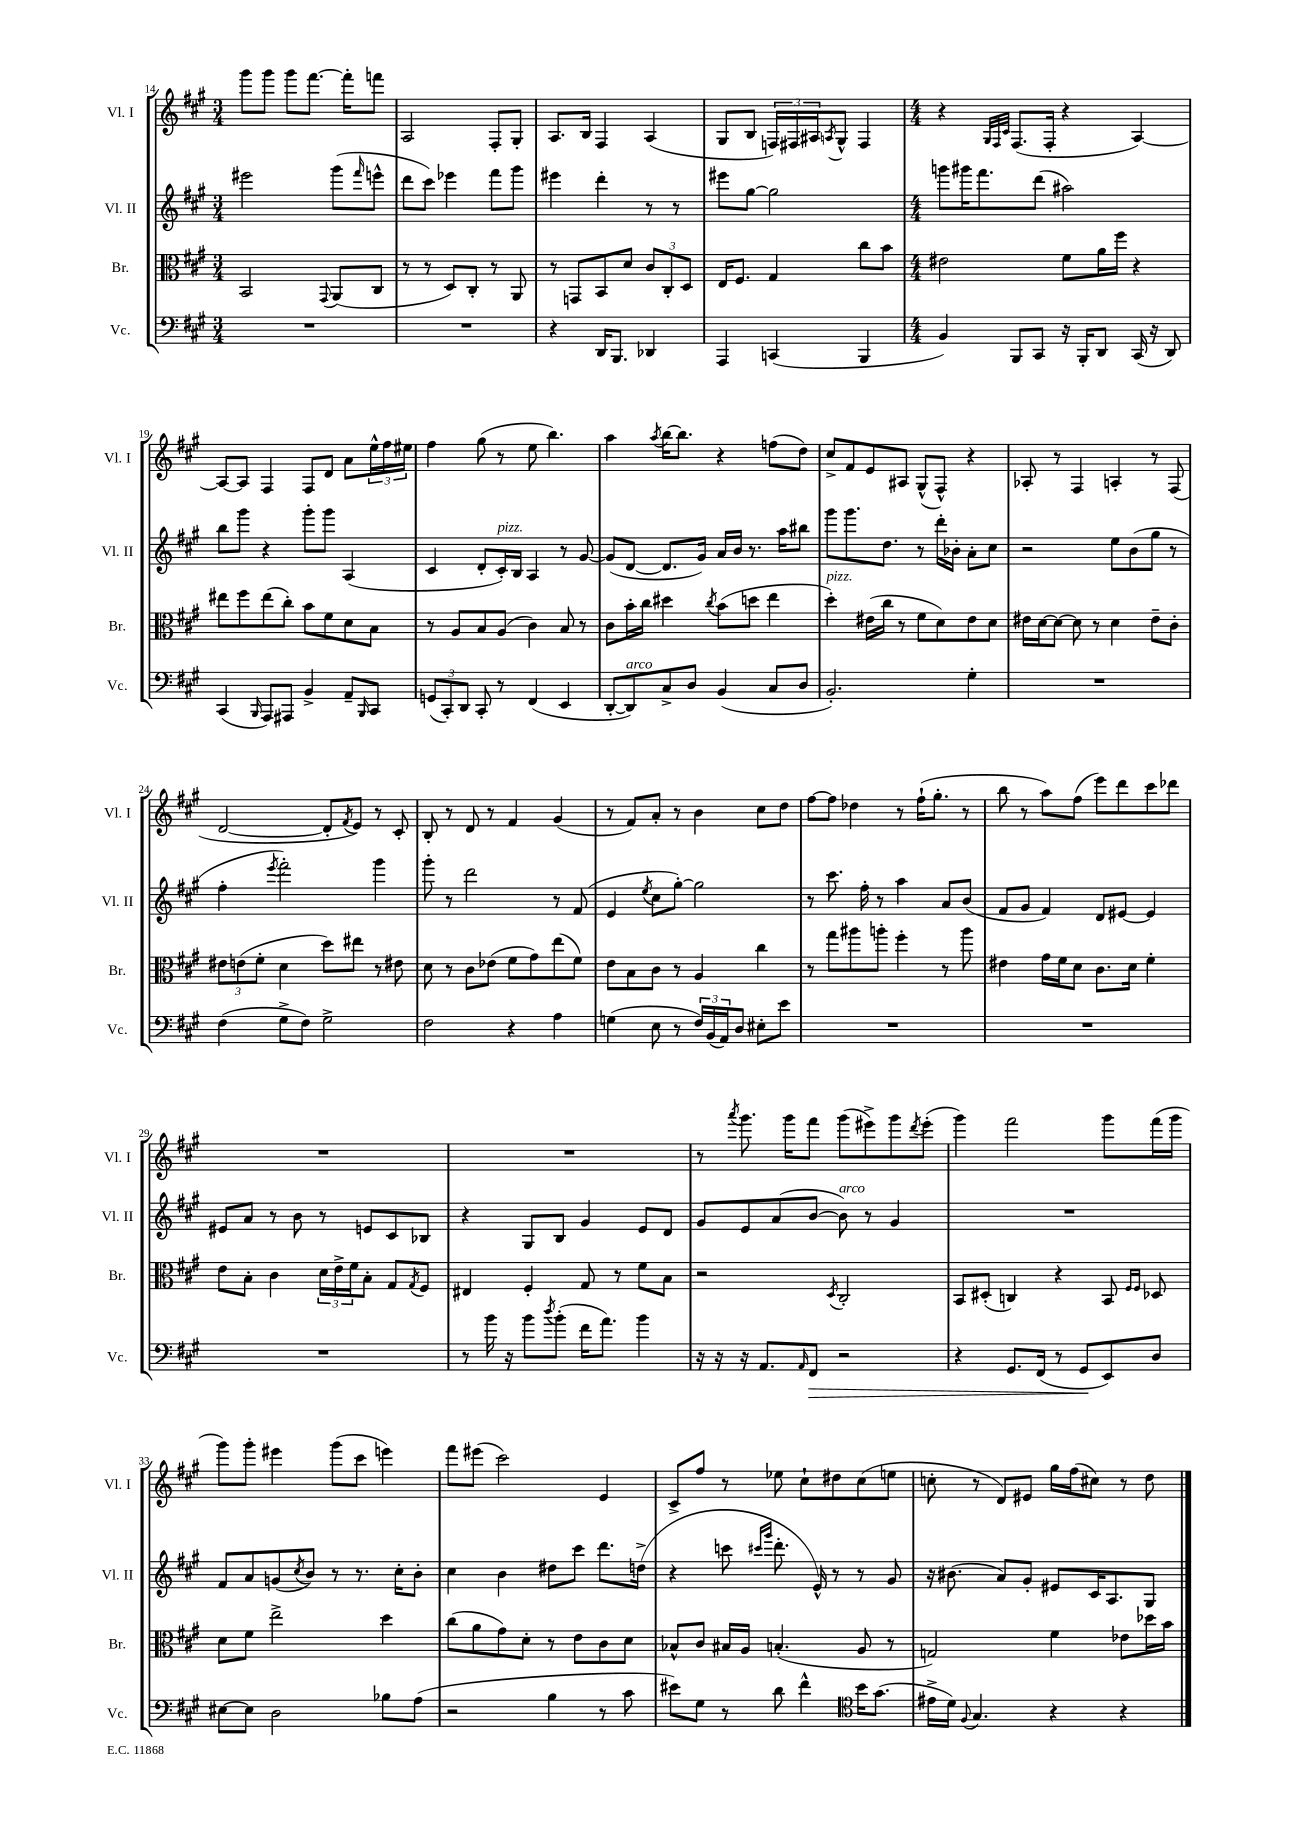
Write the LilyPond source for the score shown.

<<
\new StaffGroup <<
\new Staff = "s0" \with { instrumentName = "Vl. I" shortInstrumentName = "Vl. I" } {
    \clef treble \key a \major \numericTimeSignature \time 3/4
    gis'''8 gis'''8 gis'''8 fis'''8.~ fis'''16-. f'''8 |
    a2 fis8-. gis8-. |
    a8. b16 fis4 a4( |
    gis8 b8 \tuplet 3/2 { f16) fis16 ais16 } \acciaccatura { a8 } gis8-^ fis4 |
    \numericTimeSignature \time 4/4 r4 \grace { gis32 fis32 cis'32 } fis8.( fis16-. r4 a4~) |
    a8~ a8 fis4 fis8 d'8 a'8 \tuplet 3/2 { e''16-^ fis''16 eis''16 } |
    fis''4 gis''8( r8 e''8 b''4.) |
    a''4 \acciaccatura { a''8 } b''16~ b''8. r4 f''8( d''8) |
    cis''8-> fis'8 e'8 ais8 gis8-^( fis8-^) r4 |
    aes8-. r8 fis4 a4-. r8 fis8( |
    d'2~ d'8-. \acciaccatura { fis'8 } e'8) r8 cis'8-. |
    b8-. r8 d'8 r8 fis'4 gis'4( |
    r8 fis'8) a'8-. r8 b'4 cis''8 d''8 |
    fis''8~ fis''8 des''4 r8 fis''16-!( gis''8.-. r8 |
    b''8 r8 a''8) fis''8( e'''8) d'''8 cis'''8 des'''8 |
    R1 |
    R1 |
    r8 \acciaccatura { a'''8 } gis'''8. gis'''16 fis'''8 gis'''8( eis'''8->) gis'''8 \acciaccatura { d'''8 } eis'''8-.( |
    gis'''4) fis'''2 gis'''8 fis'''16( gis'''16 |
    gis'''8) gis'''8-. eis'''4 gis'''8( cis'''8 e'''4) |
    fis'''8 eis'''8( cis'''2) e'4 |
    cis'8-> fis''8 r8 ees''8 cis''8-! dis''8 cis''8( e''8 |
    c''8-. r8 d'8) eis'8 gis''16 fis''16( cis''8) r8 d''8 \bar "|." |
}
\new Staff = "s1" \with { instrumentName = "Vl. II" shortInstrumentName = "Vl. II" } {
    \clef treble \key a \major \numericTimeSignature \time 3/4
    eis'''2 gis'''8( \grace { fis'''16 } e'''8-^ |
    d'''8 cis'''8) ees'''4 fis'''8 gis'''8 |
    eis'''4 d'''4-. r8 r8 |
    eis'''8 gis''8~ gis''2 |
    \numericTimeSignature \time 4/4 g'''8 gis'''16 fis'''8. d'''8( ais''2) |
    b''8 gis'''8 r4 gis'''8-. gis'''8 a4( |
    cis'4 d'8-. cis'16-.^\markup { \italic "pizz." }) b16 a4 r8 gis'8~ |
    gis'8( d'8~ d'8. gis'16) a'16 b'16 r8. a''16 bis''8 |
    gis'''8 gis'''8. d''8. r8 d'''16-. bes'16-. a'8-. cis''8 |
    r2 e''8 b'8( gis''8 r8 |
    fis''4-. \acciaccatura { e'''8 } fis'''2-.) gis'''4 |
    gis'''8-. r8 d'''2 r8 fis'8( |
    e'4 \acciaccatura { e''8 } cis''8 gis''8~-.) gis''2 |
    r8 cis'''8. fis''16-. r8 a''4 a'8 b'8( |
    fis'8 gis'8 fis'4) d'8 eis'8~ eis'4 |
    eis'8 a'8 r8 b'8 r8 e'8 cis'8 bes8 |
    r4 gis8 b8 gis'4 e'8 d'8 |
    gis'8 e'8 a'8( b'8~ b'8^\markup { \italic "arco" }) r8 gis'4 |
    R1 |
    fis'8 a'8 g'8( \acciaccatura { cis''8 } b'8) r8 r8. cis''16-. b'8-. |
    cis''4 b'4 dis''8 cis'''8 d'''8. d''16->( |
    r4 c'''8 \grace { cis'''16 gis'''16 } d'''8.-. e'16-^) r8 r8 gis'8 |
    r16 bis'8.( a'8) gis'8-. eis'8 cis'16 a8. gis8 \bar "|." |
}
\new Staff = "s2" \with { instrumentName = "Br." shortInstrumentName = "Br." } {
    \clef alto \key a \major \numericTimeSignature \time 3/4
    b,2 \appoggiatura { gis,8 } a,8( cis8 |
    r8 r8 d8) cis8-. r8 a,8 |
    r8 g,8 b,8 d'8 \tuplet 3/2 { cis'8 cis8-. d8 } |
    e16 fis8. gis4 cis''8 b'8 |
    \numericTimeSignature \time 4/4 eis'2 fis'8 a'16 fis''16 r4 |
    eis''8 fis''8 eis''8( cis''8-.) b'8 fis'8 d'8 b8 |
    r8 a8 b8 a8( cis'4) b8 r8 |
    cis'8 b'16-. cis''16 dis''4 \acciaccatura { cis''8 } b'8( d''8 e''4 |
    d''4-.^\markup { \italic "pizz." }) eis'16( cis''16 r8 fis'8 d'8) eis'8 d'8 |
    eis'16 d'16~ d'8~ d'8 r8 d'4 eis'8-- cis'8-. |
    \tuplet 3/2 { eis'8 e'8( fis'8-. } d'4 d''8) eis''8 r8 eis'8 |
    d'8 r8 cis'8 ees'8( fis'8 gis'8) e''8( fis'8) |
    e'8 b8 cis'8 r8 a4 cis''4 |
    r8 gis''8 ais''8 a''8-. fis''4-. r8 a''8 |
    eis'4 gis'16 fis'16 d'8 cis'8. d'16 fis'4-. |
    e'8 b8-. cis'4 \tuplet 3/2 { d'16 e'16-> fis'16 } b8-. gis8 \acciaccatura { gis8 } fis8 |
    eis4 fis4-. gis8 r8 fis'8 b8 |
    r2 \acciaccatura { d8 } cis2-. |
    b,8 dis8-.( c4) r4 b,8 \grace { fis16 fis16 } des8 |
    d'8 fis'8 e''2-> d''4 |
    cis''8( a'8 gis'8) d'8-. r8 e'8 cis'8 d'8 |
    bes8-^ cis'8 bis16 a16 b4.-.( a8 r8 |
    g2) fis'4 ees'8 des''16 b'16 \bar "|." |
}
\new Staff = "s3" \with { instrumentName = "Vc." shortInstrumentName = "Vc." } {
    \clef bass \key a \major \numericTimeSignature \time 3/4
    R2. |
    R2. |
    r4 d,16 b,,8. des,4 |
    a,,4 c,4( b,,4 |
    \numericTimeSignature \time 4/4 b,4) b,,8 cis,8 r16 b,,16-. d,8 cis,16( r16 d,8) |
    cis,4( \grace { b,,16 } a,,8) ais,,8 b,4-> a,8-- \grace { b,,16 } cis,8 |
    \tuplet 3/2 { g,8( cis,8-.) d,8 } cis,8-. r8 fis,4( e,4 |
    d,8~-. d,8^\markup { \italic "arco" }) cis8-> d8 b,4( cis8 d8 |
    b,2.-.) gis4-. |
    R1 |
    fis4( gis8-> fis8) gis2-> |
    fis2 r4 a4 |
    g4( e8 r8 \tuplet 3/2 { fis16) b,16( a,16) } d8 eis8-. e'8 |
    R1 |
    R1 |
    R1 |
    r8 b'16 r16 b'8 \acciaccatura { d''8 } b'8-.( fis'16 a'8.) b'4 |
    r16 r16 r16 a,8. \grace { a,16 } fis,8\> r2 |
    r4 gis,8. fis,16( r8 gis,8\! e,8) d8 |
    eis8~ eis8 d2 bes8 a8( |
    r2 b4 r8 cis'8 |
    eis'8) gis8 r8 d'8 fis'4-^ \clef tenor b'16 gis'8.( |
    eis'16-> d'16) \appoggiatura { fis8 } gis4. r4 r4 \bar "|." |
}
>>
>>
\layout { \context { \Score currentBarNumber = #14 } }
